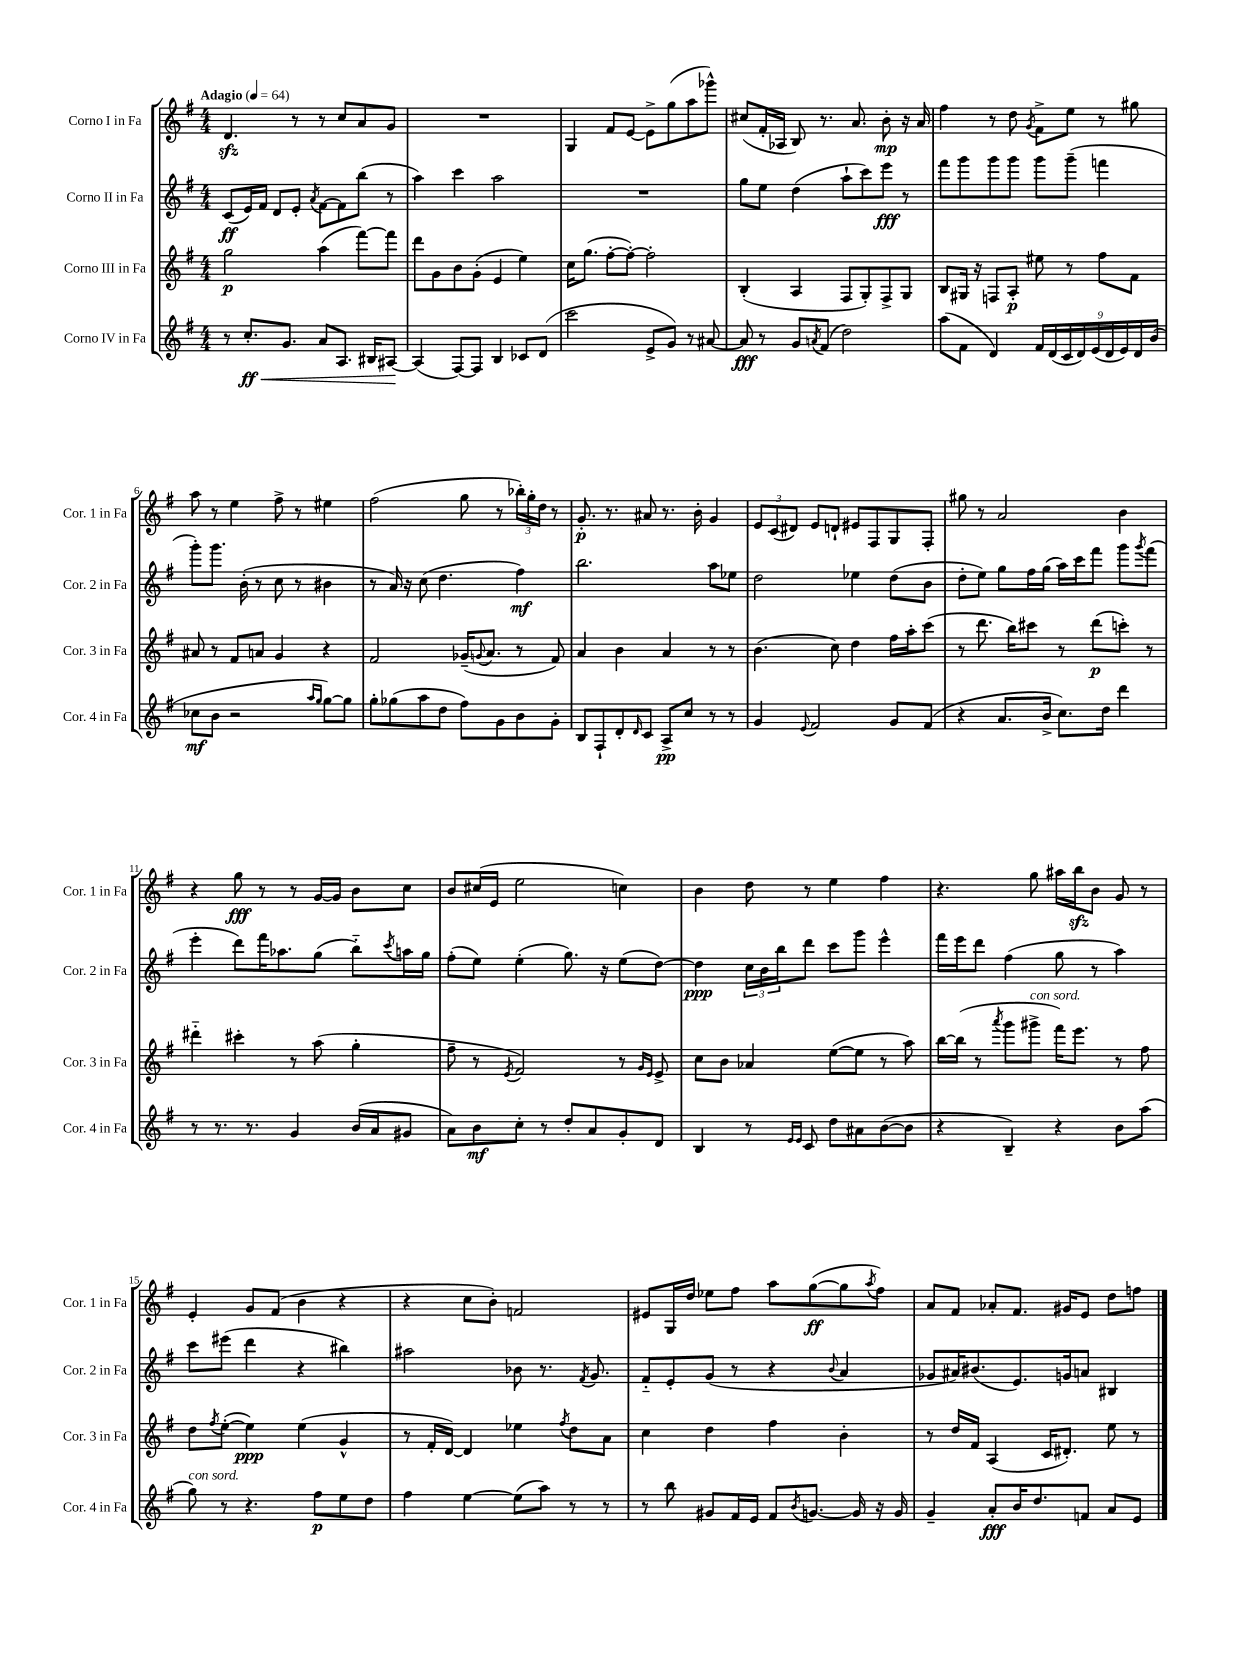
<<
\new StaffGroup <<
\new Staff = "s0" \with { instrumentName = "Corno I in Fa" shortInstrumentName = "Cor. 1 in Fa" } {
    \clef treble \key g \major \numericTimeSignature \time 4/4 \tempo "Adagio" 4 = 64
    d'4.\sfz r8 r8 c''8 a'8 g'8 |
    R1 |
    g4 fis'8 e'8~ e'8-> g''8( a''8 ges'''8-^) |
    cis''8( fis'16-. aes16 b8) r8. a'8. b'8-.\mp r16 a'16 |
    fis''4 r8 d''8 \acciaccatura { g'8 } fis'8-> e''8 r8 gis''8 |
    a''8 r8 e''4 fis''8-> r8 eis''4 |
    fis''2( g''8 r8 \tuplet 3/2 { bes''16-.) g''16-. d''16 } r8 |
    g'8.-.\p r8. ais'8 r8. b'16-. g'4 |
    \tuplet 3/2 { e'8 c'8( dis'8) } e'8 d'8-! eis'8 fis8 g8 fis8-. |
    gis''8 r8 a'2 b'4 |
    r4 g''8\fff r8 r8 g'16~ g'16 b'8 c''8 |
    b'8 cis''16( e'16 e''2 c''4) |
    b'4 d''8 r8 e''4 fis''4 |
    r4. g''8 ais''16 b''16\sfz b'8 g'8 r8 |
    e'4-. g'8 fis'8( b'4 r4 |
    r4 c''8 b'8-.) f'2 |
    eis'8 g16 d''16 ees''8 fis''8 a''8 g''8~\ff( g''8 \acciaccatura { a''8 } fis''8) |
    a'8 fis'8 aes'8-. fis'8. gis'16 e'8 d''8 f''8 \bar "|." |
}
\new Staff = "s1" \with { instrumentName = "Corno II in Fa" shortInstrumentName = "Cor. 2 in Fa" } {
    \clef treble \key g \major \numericTimeSignature \time 4/4
    c'8\ff( e'16) fis'16 d'8 e'8-. \acciaccatura { a'8 } fis'8~ fis'8 b''8( r8 |
    a''4) c'''4 a''2 |
    R1 |
    g''8 e''8 d''4( a''8-! c'''8) e'''8\fff r8 |
    fis'''8 g'''8 g'''8 g'''8 g'''8 g'''8--( f'''4 |
    g'''8-.) g'''8. b'16-.( r8 c''8 r8 bis'4 |
    r8 a'16) r16 c''8( d''4. fis''4\mf) |
    b''2. a''8 ees''8 |
    d''2 ees''4 d''8( b'8 |
    d''8-. e''8) g''8 fis''16 g''16( a''16) c'''16 fis'''8 g'''8 \acciaccatura { g'''8 } fis'''8( |
    e'''4-. d'''8) fis'''16 aes''8. g''8( b''8-_) \acciaccatura { c'''8 } a''16 g''16 |
    fis''8-.( e''8) e''4-.( g''8.) r16 e''8( d''8~) |
    d''4\ppp \tuplet 3/2 { c''16 b'16 b''16 } d'''8 c'''8 g'''8 e'''4-^ |
    fis'''16 e'''16 d'''8 fis''4( g''8 r8 a''4) |
    c'''8 eis'''8( d'''4 r4 bis''4) |
    ais''2 bes'8 r8. \acciaccatura { fis'8 } g'8. |
    fis'8-_ e'8-. g'8( r8 r4 \appoggiatura { b'8 } a'4 |
    ges'8 ais'16) bis'8.( e'8.) g'16 a'8 bis4 \bar "|." |
}
\new Staff = "s2" \with { instrumentName = "Corno III in Fa" shortInstrumentName = "Cor. 3 in Fa" } {
    \clef treble \key g \major \numericTimeSignature \time 4/4
    g''2\p a''4( fis'''8~) fis'''8 |
    d'''8 g'8 b'8 g'8-.( e'4 e''4) |
    c''16 g''8.( fis''8~-. fis''8~-.) fis''2-. |
    b4-.( a4 fis8 g8-.) fis8-> g8 |
    b8 gis16 r16 f8 a8-.\p eis''8 r8 fis''8 fis'8 |
    ais'8 r8 fis'8 a'8 g'4 r4 |
    fis'2 ges'16--( \appoggiatura { g'8 } a'8. r8 fis'8) |
    a'4 b'4 a'4 r8 r8 |
    b'4.( c''8) d''4 fis''16 a''16-. c'''8( |
    r8 d'''8. b''16) cis'''8 r8 d'''8\p( c'''8-.) r8 |
    dis'''4-_ cis'''4-. r8 a''8( g''4-. |
    fis''8-- r8 \acciaccatura { e'8 } fis'2) r8 \grace { g'16 e'16 } e'8-> |
    c''8 b'8 aes'4 e''8~( e''8 r8 a''8) |
    b''16~ b''16( r8 \acciaccatura { a'''8 } g'''8 gis'''8->^\markup { \italic "con sord." } fis'''16) e'''8. r8 fis''8 |
    d''8 \acciaccatura { fis''8 } e''8~-.( e''4\ppp) e''4( g'4-^ |
    r8 fis'16-. d'16~) d'4 ees''4 \acciaccatura { fis''8 } d''8 a'8 |
    c''4 d''4 fis''4 b'4-. |
    r8 d''16 fis'16 a4( c'16 dis'8.-.) e''8 r8 \bar "|." |
}
\new Staff = "s3" \with { instrumentName = "Corno IV in Fa" shortInstrumentName = "Cor. 4 in Fa" } {
    \clef treble \key g \major \numericTimeSignature \time 4/4
    r8 c''8.-.\ff\< g'8. a'8 a8. bis16 ais8~\! |
    ais4( fis8~) fis8 b4 ces'8 d'8( |
    c'''2 e'8-> g'8) r8 ais'8~ |
    ais'8\fff r8 g'8 \acciaccatura { a'8 } fis'8( d''2) |
    a''8( fis'8 d'4) \tuplet 9/8 { fis'16 d'16( c'16 d'16) e'16( d'16 e'16) d'16 b'16( } |
    ces''8\mf b'8 r2 \grace { a''16 g''16 } g''8~) g''8 |
    g''8-. ges''8( a''8 d''8 fis''8) g'8 b'8 g'8-. |
    b8 fis8-! d'8-. \grace { d'16 } c'8 a8->\pp c''8 r8 r8 |
    g'4 \appoggiatura { e'8 } fis'2 g'8 fis'8( |
    r4 a'8. b'16-> c''8.) d''16 d'''4 |
    r8 r8. r8. g'4 b'16( a'16 gis'8 |
    a'8) b'8\mf c''8-. r8 d''8-. a'8 g'8-. d'8 |
    b4 r8 \grace { e'16 e'16 } c'8 d''8 ais'8 b'8~( b'8 |
    r4 b4--) r4 b'8 a''8( |
    g''8^\markup { \italic "con sord." }) r8 r4. fis''8\p e''8 d''8 |
    fis''4 e''4~ e''8( a''8) r8 r8 |
    r8 b''8 gis'8 fis'16 e'16 fis'8 \acciaccatura { b'8 } g'8.~ g'16 r16 g'16 |
    g'4-- a'8-.\fff b'16 d''8. f'8 a'8 e'8 \bar "|." |
}
>>
>>
